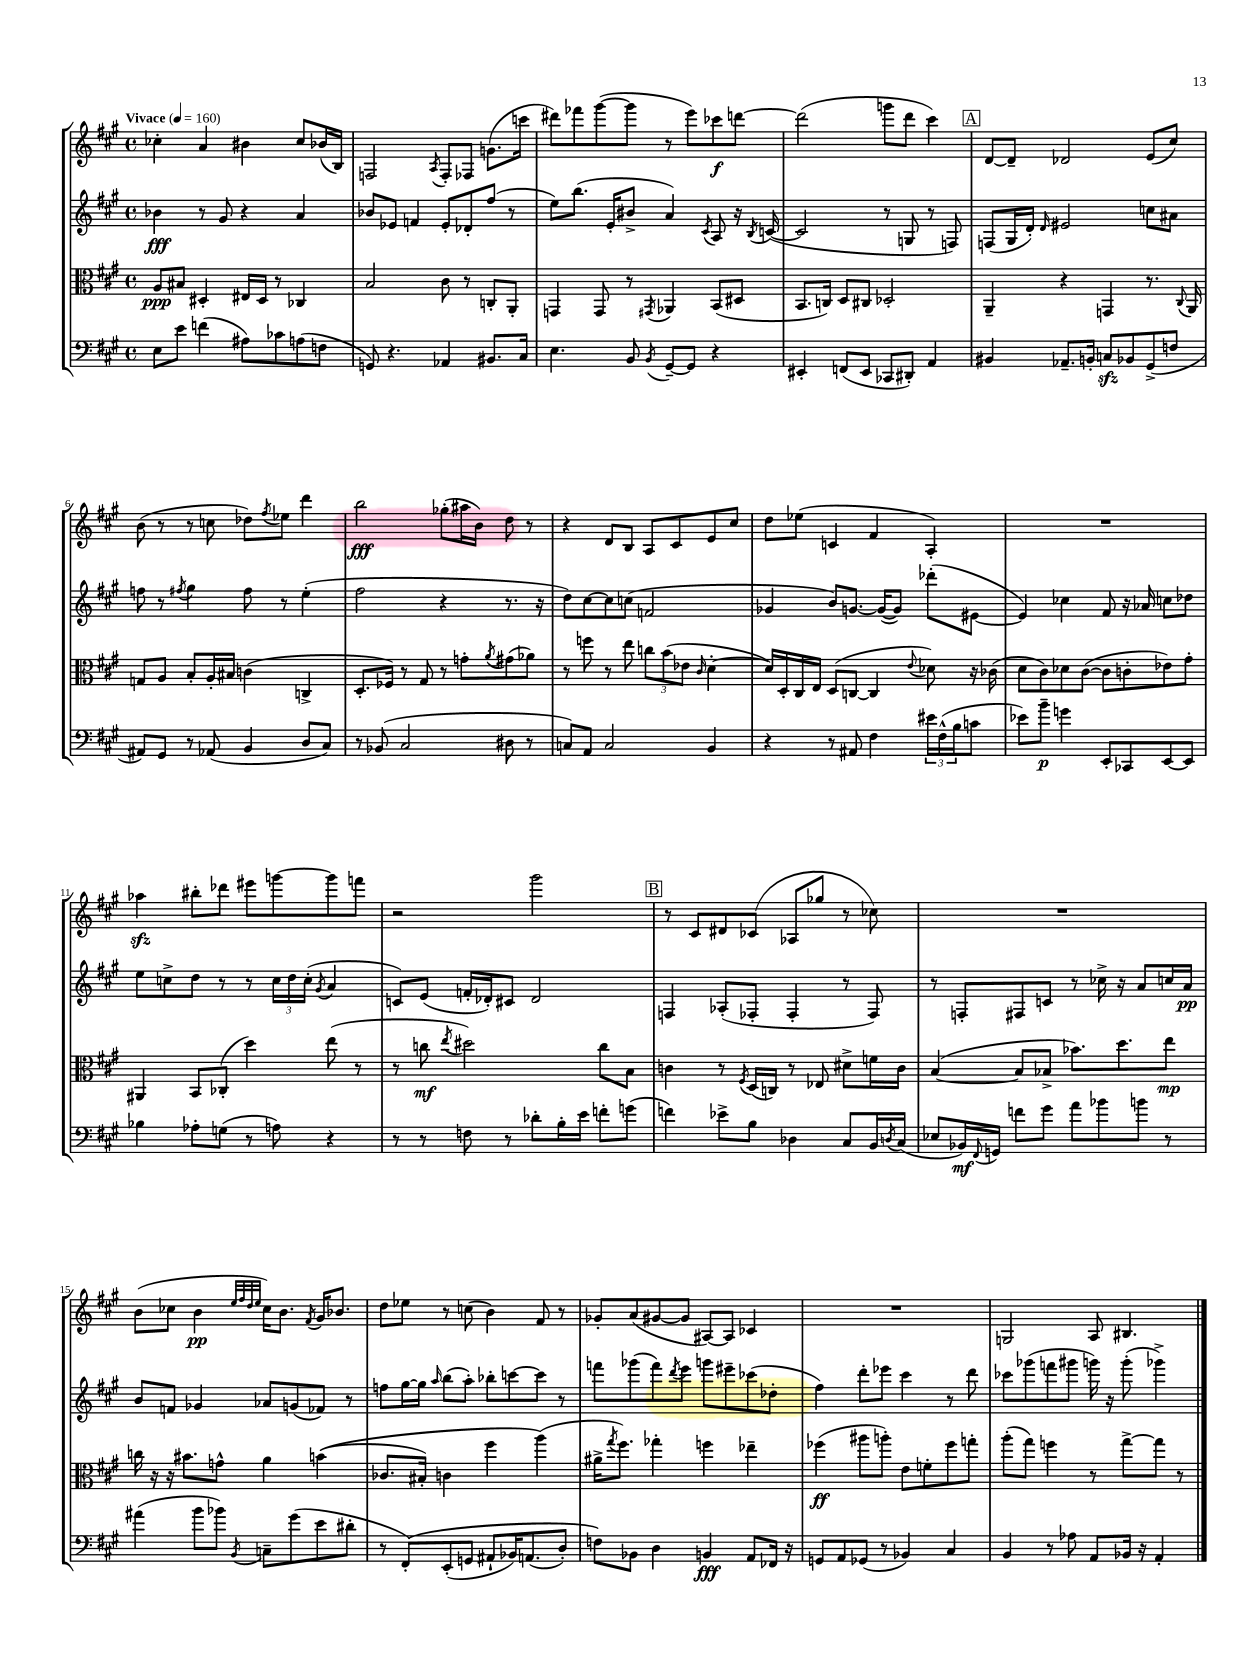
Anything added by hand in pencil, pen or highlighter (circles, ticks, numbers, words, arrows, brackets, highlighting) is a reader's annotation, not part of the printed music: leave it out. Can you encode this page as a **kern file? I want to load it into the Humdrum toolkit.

**kern	**kern	**kern	**kern
*staff4	*staff3	*staff2	*staff1
*clefF4	*clefC3	*clefG2	*clefG2
*k[f#c#g#]	*k[f#c#g#]	*k[f#c#g#]	*k[f#c#g#]
*M4/4	*M4/4	*M4/4	*M4/4
*met(c)	*met(c)	*met(c)	*met(c)
*MM160	*MM160	*MM160	*MM160
8E\L	8A/L	4b-\	4cc-'\
8e\J	8B#/J	.	.
(4f\	4D#'/	8r	4a/
.	.	8g#/	.
8A#\L)	16E#/LL	4r	4b#\
.	16D#/JJ	.	.
8c-\	8r	.	.
(8A\	4C-/	4a/	8cc-/L
8F\J	.	.	(16b-/L
.	.	.	16B/JJ)
=	=	=	=
8GG/)	2B/	8b-/L	2F/
4.r	.	8e-/J	.
.	.	4f/	.
.	.	.	8qA/
4AA-/	8c#\	8e-'/L	8F'/L
.	8r	8d-'/	8F-/J
8.BB#/L	8C'/L	(8ff#/J	(8.g\L
.	8AA'/J	8r	.
16C#/Jk	.	.	16ccc\Jk
=	=	=	=
4.E\	4GG/	8ee\L)	8ddd#\L)
.	.	(8.bb\J	8fff-\
.	8GG/	.	([8ggg#\
.	.	16e'/LK	.
8BB/	8r	8b#^/J	8ggg#\]J
8qBB/	8qGG#/	.	.
[8GG#~/L	4AA-/	4a/)	8r
8GG#/]J	.	.	8eee\L)
.	.	8qc#/	.
4r	(8BB/L	8A/	8ccc-\
.	8D#/J	16r	[8ddd\J
.	.	8qB/	.
.	.	([16c/	.
=	=	=	=
4EE#'/	8.BB/L	2c/]	(2ddd\]
.	16C/Jk)	.	.
(8FF/L	8D/L	.	.
8EE#/J	8C#/J	.	.
8CC-/L	2D-'/	8r	8ggg\L
8DD#'/J)	.	8G/	8ddd\J
4AA/	.	8r	4ccc#\)
.	.	8F/)	.
=	=	=	=
4BB#/	4AA~/	(8F/L	[8d/L
.	.	16G#/L	8d~/]J
.	.	16d'/JJ)	.
.	.	16qqd/	.
8.AA-~/L	4r	2e#/	2d-/
16BB'/Jk	.	.	.
8C/L	4GG/	.	.
8BB-/	.	.	.
(8GG#^/	8.r	8cc\L	(8e/L
8F/J	.	8a#\J	8cc#/J)
.	8qqC#/	.	.
.	16AA/	.	.
=	=	=	=
8AA#/L)	8G/L	8ff\	(8b\
8GG#/J	8A/J	8r	8r
.	.	8qff#/	.
8r	8B'/L	4gg#\	8r
(8AA-/	16A'/L	.	8cc\
.	16B#/JJ	.	.
4BB/	(4c\	8ff#\	8dd-\L)
.	.	.	8qff#/
.	.	8r	8ee-\J
8D/L	4C^/	(4ee'\	4ddd\
8C#/J)	.	.	.
=	=	=	=
8r	8.D'/L	2ff#\	2bb\
(8BB-/	.	.	.
.	16F-/Jk)	.	.
2C#/	8r	.	.
.	8G#/	.	.
.	8r	4r	(8gg-'\L
.	8g'\L	.	16aa#\L
.	.	.	16b\JJ)
.	8qa/	.	.
8D#\	(8g#\	8.r	8dd\
8r	8a-\J)	.	8r
.	.	16r	.
=	=	=	=
8C/L)	8r	8dd\L)	4r
8AA/J	8ff\	[8cc#\	.
2C/	8r	8cc#\]	8d/L
.	8ee\	(8cc\J	8B/J
.	12cc\L	2f/	8A/L
.	(12b\	.	.
.	.	.	8c#/
.	12e-\J	.	.
.	16qqc#/	.	.
4BB/	[4d'\	.	8e/
.	.	.	8cc#/J
=	=	=	=
4r	16d/]LL)	4g-/	8dd\L
.	16D'/	.	.
.	16C#/	.	(8ee-\J
.	16E/JJ	.	.
8r	(8D/L	8b/L)	4c/
8AA#/	[8C/J	[8.g/J	.
4F#\	4C/]	.	4f#/
.	.	(16g/_LK	.
.	.	8g/]J)	.
.	8qqe/	.	.
24e#\LL	8d-\)	(8ddd-'\L	4A'/)
(24F#^^\	.	.	.
24B\J	.	.	.
8c\J	16r	[8e#\J	.
.	(16c-\	.	.
=	=	=	=
8e-\L)	8d\L	4e#/])	1r
8b~\J	8c#\)	.	.
4g\	8d-\	4cc-\	.
.	([8c#\J	.	.
8EE'/L	8c#\]L	8f#/	.
8CC-/	8c'\	16r	.
.	.	16a-/	.
[8EE/	8e-\)	8cc\L	.
8EE/]J	8g#'\J	8dd-\J	.
=	=	=	=
4B-\	4AA#/	8ee\L	4aa-\
.	.	8cc^\	.
8A-'\L	8BB/L	8dd\J	8bb#'\L
(8G\J	(8C-'/J	8r	8ddd-\J
8r	4dd\)	8r	8eee#\L
8A\)	.	24cc\LL	[8ggg\
.	.	24dd\	.
.	.	(24cc'\JJ	.
.	.	8qg#/	.
4r	(8ee\	4a/	8ggg\]
.	8r	.	8fff\J
=	=	=	=
8r	8r	8c/L)	2r
8r	8cc\	(8e/J	.
.	8qee/	.	.
8F\	2dd#\)	16f'/LL	.
.	.	16d-'/J)	.
8r	.	8c#/J	.
8d-'\L	.	2d-/	2ggg#\
16B'\L	.	.	.
16e\JJ	.	.	.
8f'\L	8cc\L	.	.
(8g\J	8B\J	.	.
=	=	=	=
4f\)	4c\	4F/	8r
.	.	.	8c#/L
8e-^\L	8r	(8A-'/L	8d#/
.	8qF#/	.	.
8B\J	(16D/LL	8F-'/J	(8c-/J
.	16C/JJ)	.	.
4D-\	8r	4F-'/	8A-/L
.	8E-/	.	8gg-/J
8C#/L	8d#^\L	8r	8r
16BB/L	16f\L	8F-/)	8cc-\)
8qD/	.	.	.
(16C#/JJ	16c\JJ	.	.
=	=	=	=
8E-/L	([4B/	8r	1r
16BB-/L)	.	8F'/L	.
8qqFF#/	.	.	.
16GG/JJ	.	.	.
8f\L	8B/]L	8F#/	.
8g#\J	8B-^/J	8c/J	.
8a\L	8.b-\L)	8r	.
8b-\	.	16cc-^\	.
.	8.dd\	16r	.
8b\J	.	8a/L	.
8r	8ee\J	16cc/L	.
.	.	16a/JJ	.
=	=	=	=
(4a#\	16cc\	8b/L	(8b\L
.	16r	.	.
.	16r	8f/J	8cc-\J
.	8.b#\L	.	.
8b\L	.	4g-/	4b\
8b-\J)	8g^^\J	.	.
.	.	.	32qqee/LLL
.	.	.	32qqff#/
.	.	.	32qqdd/
8qBB/	.	.	32qqee/JJJ
8C~\L	4a\	8a-/L	16cc-\LK)
.	.	.	8.b\J
(8g#\	.	(8g/	.
.	.	.	8qf#/
8e\	&((4b\	8f-/J)	16g#/LK
.	.	.	8.b-/J
8d#'\J	.	8r	.
=	=	=	=
8r	8.c-/L	8ff\L	8dd\L
&(8FF#'/L)	.	[16gg#\L	8ee-\J
.	16B#'/Jk)	16gg#\]JJ	.
.	.	16qqaa/	.
(8EE'/	4c\	(8bb\L	8r
8GG/J	.	8aa'\J)	(8cc\
8AA#`/L	4ff#\	8bb-'\L	4b\)
16BB-/K)	.	[8ccc\	.
(8.AA/	.	.	.
.	(4aa\&)	8ccc\]J	8f#/
8D'/J)	.	8r	8r
=	=	=	=
8F\L&)	16a#^\LK	8fff\L	8g-'/L
.	8qgg#/	.	.
.	8.ff#\J)	.	.
8BB-\J	.	(8ggg-\	(8a/
4D\	4gg-'\	8fff\)	[8g#/
.	.	8qddd/	.
.	.	8eee\J	8g#/]J
4BB/	4ff\	8ggg\L	[8A#/L)
.	.	8eee#~\	8A#/]J
8AA/L	4ee-~\	(8ccc-\	4c-/
16FF-/Jk	.	8dd-'\J	.
16r	.	.	.
=	=	=	=
8GG/L	(4ff-\	4ff#\)	1r
8AA/	.	.	.
(8GG-/J	8aa#\L	8ddd'\L	.
8r	8aa'\J)	8eee-\J	.
4BB-/)	8e\L	4ccc#\	.
.	8f'\	.	.
4C#/	8ff-\	8r	.
.	8gg'\J	8ddd\	.
=	=	=	=
4BB/	(8aa'\L	8ccc-\L	2G/
.	8gg#\J)	(8ggg-\	.
8r	4ff\	8fff\	.
8A-\	.	8ggg#\J	.
8AA/L	8r	16ggg\)	8A/
.	.	16r	.
16BB-/Jk	[8gg#^\L	(8ggg'\	4.B#/
16r	.	.	.
4AA'/	8gg#\]J	4ggg-^\)	.
.	8r	.	.
==	==	==	==
*-	*-	*-	*-
